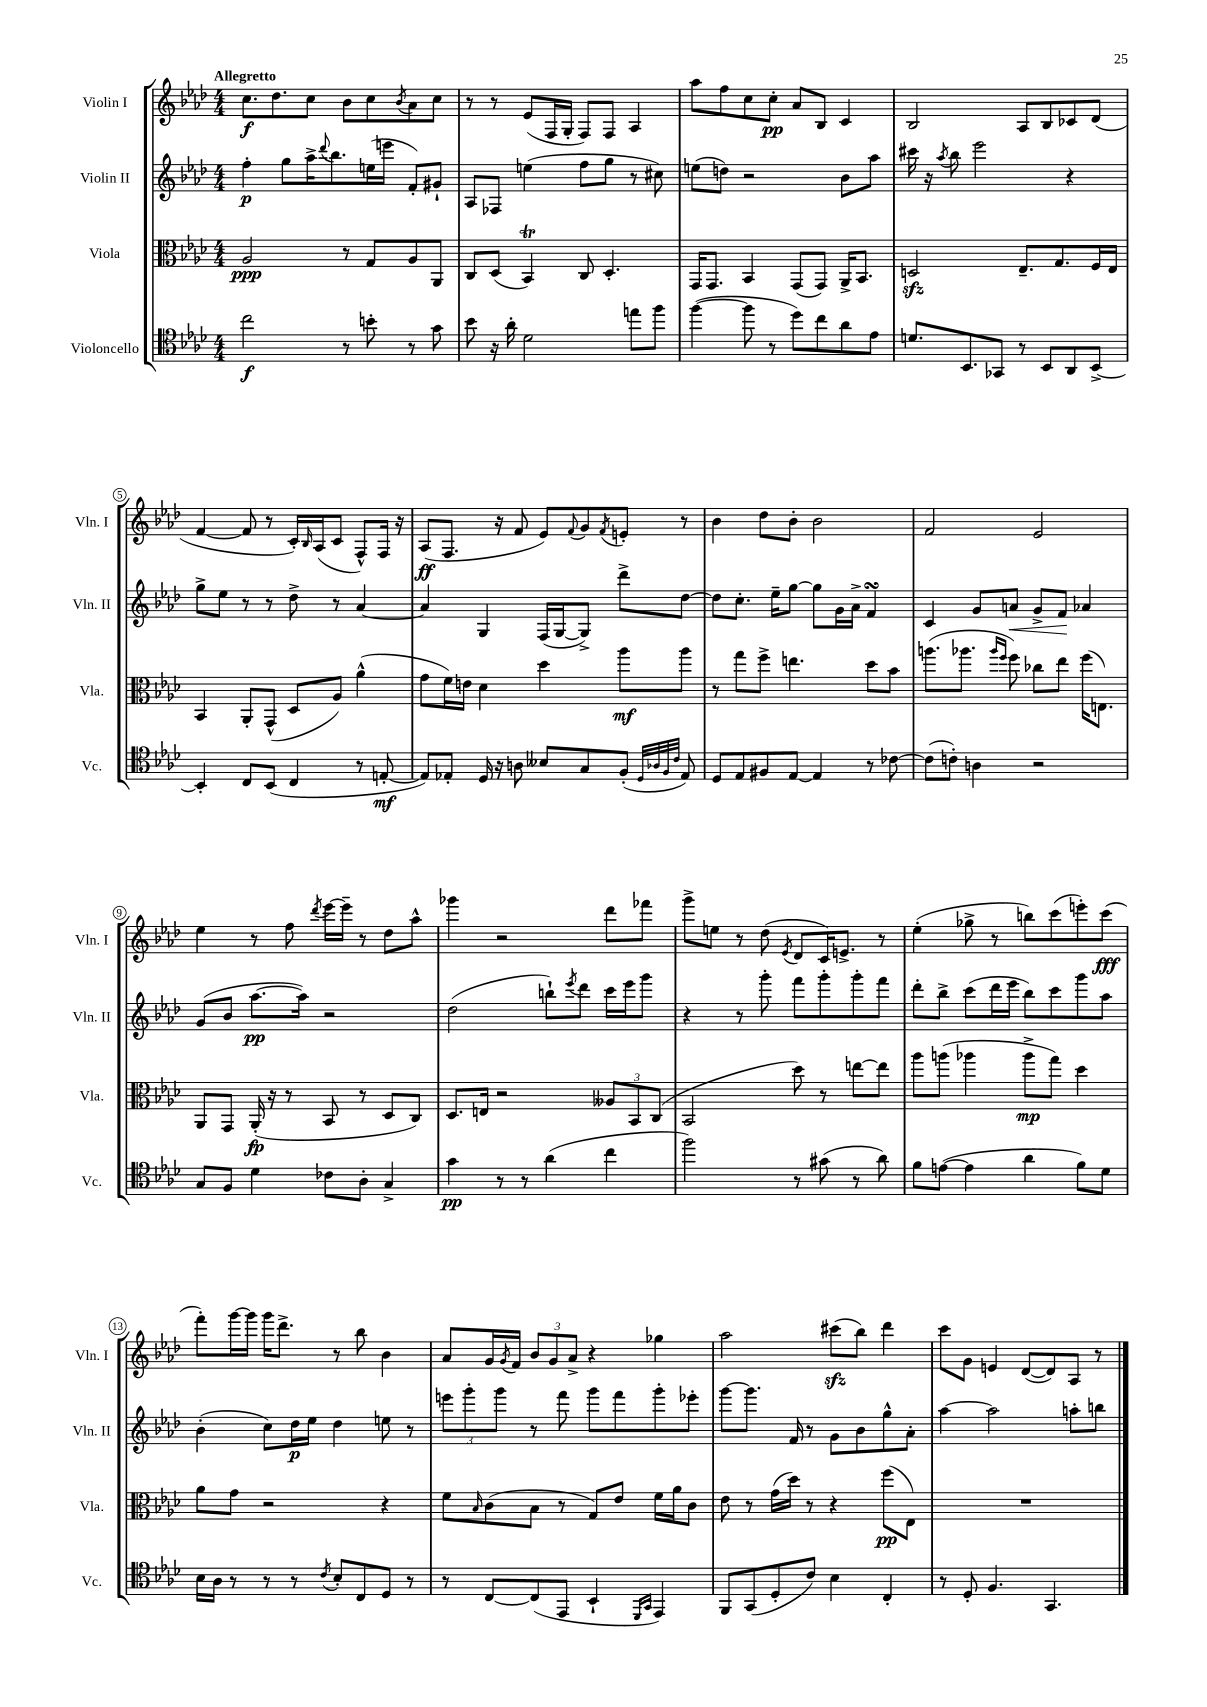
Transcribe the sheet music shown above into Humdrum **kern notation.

**kern	**dynam	**kern	**dynam	**kern	**dynam	**kern	**dynam
*part4	*part4	*part3	*part3	*part2	*part2	*part1	*part1
*staff4	*staff4	*staff3	*staff3	*staff2	*staff2	*staff1	*staff1
*I"Violoncello	*	*I"Viola	*	*I"Violin II	*	*I"Violin I	*
*I'Vc.	*	*I'Vla.	*	*I'Vln. II	*	*I'Vln. I	*
*clefC4	*	*clefC3	*	*clefG2	*	*clefG2	*
*k[b-e-a-d-]	*	*k[b-e-a-d-]	*	*k[b-e-a-d-]	*	*k[b-e-a-d-]	*
*M4/4	*	*M4/4	*	*M4/4	*	*M4/4	*
=1	=1	=1	=1	=1	=1	=1	=1
!	!	!	!	!	!	!LO:TX:a:B:t=Allegretto	!
2cc\	f	2A-/	ppp	4ff'\	p	8.cc\L	f
.	.	.	.	.	.	8.dd-\	.
.	.	.	.	8gg\L	.	.	.
.	.	.	.	16aa-^\K	.	8cc\J	.
.	.	.	.	8qqddd-/	.	.	.
.	.	.	.	8.bb-\	.	.	.
8r	.	8r	.	.	.	8b-\L	.
8bn'\	.	8G/L	.	(16een\L	.	8cc\	.
.	.	.	.	16eeen\JJ	.	.	.
.	.	.	.	.	.	8qb-/	.
8r	.	8A-/	.	8f'/L)	.	8a-\	.
8g\	.	8AA-/J	.	8g#X`/J	.	8cc\J	.
=2	=2	=2	=2	=2	=2	=2	=2
8b-\	.	8C/L	.	8A-/L	.	8r	.
16r	.	(8D-/J	.	8F-X/J	.	8r	.
16a-'\	.	.	.	.	.	.	.
2d-\	.	4BB-T/)	.	(4een\	.	(8e-/L	.
.	.	.	.	.	.	16F/L	.
.	.	.	.	.	.	16G'/JJ	.
.	.	8C/	.	8ff\L	.	8F/L)	.
.	.	4.D-'/	.	8gg\J	.	8F/J	.
8een\L	.	.	.	8r	.	4A-/	.
8ff\J	.	.	.	8cc#X\)	.	.	.
=3	=3	=3	=3	=3	=3	=3	=3
([4ff\	.	16GG/KL	.	(8een\L	.	8aa-\L	.
.	.	8.GG/J	.	.	.	.	.
.	.	.	.	8ddn\J)	.	8ff\	.
8ff\]	.	4BB-/	.	2r	.	8cc\	.
8r	.	.	.	.	.	8cc'\J	pp
8dd-\L)	.	(8GG/L	.	.	.	8a-/L	.
8cc\	.	8GG/J)	.	.	.	8B-/J	.
8a-\	.	16AA-^/KL	.	8b-\L	.	4c/	.
.	.	8.BB-/J	.	.	.	.	.
8e-\J	.	.	.	8aa-\J	.	.	.
=4	=4	=4	=4	=4	=4	=4	=4
8.dn/L	.	2Dnzz/	.	16ccc#X\	.	2B-/	.
.	.	.	.	16r	.	.	.
.	.	.	.	8qaa-/	.	.	.
.	.	.	.	8bb-\	.	.	.
8.BB-/	.	.	.	.	.	.	.
.	.	.	.	2eee-\	.	.	.
8GG-X/J	.	.	.	.	.	.	.
8r	.	8.E-~/L	.	.	.	8A-/L	.
8BB-/L	.	.	.	.	.	8B-/	.
.	.	8.G/	.	.	.	.	.
8AA-/	.	.	.	4r	.	8c-X/	.
[8BB-^/J	.	16F/L	.	.	.	(8d-/J	.
.	.	16E-/JJ	.	.	.	.	.
!!LO:LB:g=z
=5	=5	=5	=5	=5	=5	=5	=5
4BB-'/]	.	4BB-/	.	8gg^\L	.	[4f/	.
.	.	.	.	8ee-\J	.	.	.
8C/L	.	8AA-'/L	.	8r	.	8f/]	.
(8BB-/J	.	(8GG^^/J	.	8r	.	8r	.
4C/	.	8D-/L	.	8dd-^\	.	16c'/LL)	.
.	.	.	.	.	.	16qqB-/	.
.	.	.	.	.	.	(16A-/J	.
.	.	8A-/J)	.	8r	.	8c/J	.
8r	.	(4a-^^\	.	[4a-/	.	8F^^/L)	.
[8En'/	mf	.	.	.	.	16F/Jk	.
.	.	.	.	.	.	16r	.
=6	=6	=6	=6	=6	=6	=6	=6
8E/L])	.	8g\L	.	4a-/]	.	(8A-/L	ff
8E-X'/J	.	16f\L)	.	.	.	8.F/J	.
.	.	16en\JJ	.	.	.	.	.
16D-/	.	4d-\	.	4G/	.	.	.
16r	.	.	.	.	.	16r	.
8An\	.	.	.	.	.	8f/	.
8B--X/L	.	4dd-\	.	(16F/LL	.	8e-/L)	.
.	.	.	.	[16G/J	.	.	.
.	.	.	.	.	.	8qqf/	.
8G/	.	.	.	8G^/J])	.	8g/	.
.	.	.	.	.	.	8qf/	.
(8F'/J	.	8aa-\L	mf	8ddd-^\L	.	8en'/J	.
32qqD-/LLL	.	.	.	.	.	.	.
32qqA-X/	.	.	.	.	.	.	.
32qqF/	.	.	.	.	.	.	.
32qqc/JJJ	.	.	.	.	.	.	.
8E-/)	.	8aa-\J	.	[8dd-\J	.	8r	.
=7	=7	=7	=7	=7	=7	=7	=7
8D-/L	.	8r	.	8dd-\L]	.	4b-\	.
8E-/	.	8gg\L	.	8.cc'\J	.	.	.
8F#X/	.	8ff^\J	.	.	.	8dd-\L	.
.	.	.	.	16ee-~\KL	.	.	.
[8E-/J	.	4.een\	.	[8gg\J	.	8b-'\J	.
4E-/]	.	.	.	8gg\L]	.	2b-\	.
.	.	.	.	16g\L	.	.	.
.	.	.	.	16a-^\JJ	.	.	.
8r	.	8dd-\L	.	4fsSSS/	.	.	.
[8c-X\	.	8b-\J	.	.	.	.	.
=8	=8	=8	=8	=8	=8	=8	=8
(8c-\L]	.	(8.aan\L	.	4c/	.	2f/	.
8cn'\J)	.	.	.	.	.	.	.
.	.	8.aa-X\J	.	.	.	.	.
4An\	.	.	.	8g/L	.	.	.
.	.	16qqaa-/LL	.	.	.	.	.
.	.	16qqff/JJ	.	.	.	.	.
!	!	!	!	!	!LO:HP:b	!	!
.	.	8ff\)	.	8an/J	<	.	.
2r	.	8cc-X\L	.	8g^/L	.	2e-/	.
.	.	8ee-\J	.	8f/J	.	.	.
.	.	(16ff\KL	.	4a-X/	[	.	.
.	.	8.En\J)	.	.	.	.	.
!!LO:LB:g=z
=9	=9	=9	=9	=9	=9	=9	=9
8G/L	.	8AA-/L	.	(8g/L	.	4ee-\	.
8F/J	.	8GG/J	.	8b-/J	.	.	.
4d-\	.	(16AA-'/	fp	[8.aa-\L	pp	8r	.
.	.	16r	.	.	.	.	.
.	.	8r	.	.	.	8ff\	.
.	.	.	.	16aa-\Jk])	.	.	.
.	.	.	.	.	.	8qddd-/	.
8c-X\L	.	8BB-/	.	2r	.	[16eee-\LL	.
.	.	.	.	.	.	16eee-~\JJ]	.
8A-'\J	.	8r	.	.	.	8r	.
4G^/	.	8D-/L	.	.	.	8dd-\L	.
.	.	8C/J)	.	.	.	8aa-^^\J	.
=10	=10	=10	=10	=10	=10	=10	=10
4g\	pp	8.D-/L	.	(2dd-\	.	4ggg-X\	.
.	.	16En/Jk	.	.	.	.	.
8r	.	2r	.	.	.	2r	.
8r	.	.	.	.	.	.	.
(4a-\	.	.	.	8bbn`\L)	.	.	.
.	.	.	.	8qeee-/	.	.	.
.	.	.	.	8ddd-\J	.	.	.
4cc\	.	12A--X/L	.	16ccc\LL	.	8ddd-\L	.
.	.	.	.	16eee-\J	.	.	.
.	.	12BB-/	.	.	.	.	.
.	.	.	.	8ggg\J	.	8fff-X\J	.
.	.	(12C/J	.	.	.	.	.
=11	=11	=11	=11	=11	=11	=11	=11
2ff\)	.	2BB-/	.	4r	.	8ggg^\L	.
.	.	.	.	.	.	8een\J	.
.	.	.	.	8r	.	8r	.
.	.	.	.	8ggg'\	.	(8dd-\	.
.	.	.	.	.	.	8qe-/	.
8r	.	8dd-\)	.	8fff\L	.	8d-/L	.
(8g#X\	.	8r	.	8ggg'\	.	16c/K)	.
.	.	.	.	.	.	8.en^/J	.
8r	.	[8een\L	.	8ggg'\	.	.	.
8a-\)	.	8ee\J]	.	8fff\J	.	8r	.
=12	=12	=12	=12	=12	=12	=12	=12
8f\L	.	8aa-\L	.	8ddd-'\L	.	(4ee-'\	.
([8en\J	.	(8aan\J	.	8bb-^\J	.	.	.
4e\]	.	4aa-X\	.	(8ccc\L	.	8gg-X^\	.
.	.	.	.	16ddd-\L	.	8r	.
.	.	.	.	16eee-\JJ	.	.	.
4a-\	.	8aa-^\L	mp	8bb-\L)	.	8bbn\L)	.
.	.	8gg\J)	.	8ccc\	.	(8ccc\	.
8f\L)	.	4dd-\	.	8ggg\	.	8eeen'\)	.
8d-\J	.	.	.	8aa-\J	.	(8ccc\J	fff
!!LO:LB:g=z
=13	=13	=13	=13	=13	=13	=13	=13
16B-\LL	.	8a-\L	.	(4b-'\	.	8fff'\L)	.
16A-\JJ	.	.	.	.	.	.	.
8r	.	8g\J	.	.	.	[16ggg\L	.
.	.	.	.	.	.	16ggg\JJ]	.
8r	.	2r	.	8cc\L)	.	16ggg\KL	.
.	.	.	.	.	.	8.ddd-^\J	.
8r	.	.	.	16dd-\L	p	.	.
.	.	.	.	16ee-\JJ	.	.	.
8qc/	.	.	.	.	.	.	.
8B-'/L	.	.	.	4dd-\	.	8r	.
8C/	.	.	.	.	.	8bb-\	.
8D-/J	.	4r	.	8een\	.	4b-\	.
8r	.	.	.	8r	.	.	.
=14	=14	=14	=14	=14	=14	=14	=14
8r	.	8f\L	.	12eeen\L	.	8a-/L	.
.	.	.	.	12ggg'\	.	.	.
.	.	16qqB-/	.	.	.	.	.
[8C/L	.	(8c\	.	.	.	16g/L	.
.	.	.	.	12ggg\J	.	.	.
.	.	.	.	.	.	8qg/	.
.	.	.	.	.	.	16f/JJ	.
(8C/]	.	8B-\J	.	8r	.	12b-/L	.
.	.	.	.	.	.	12g/	.
8EE-/J	.	8r	.	8fff\	.	.	.
.	.	.	.	.	.	12a-^/J	.
4BB-`/	.	8G/L)	.	8ggg\L	.	4r	.
.	.	8e-/J	.	8fff\	.	.	.
16qqDD-/LL	.	.	.	.	.	.	.
16qqGG/JJ	.	.	.	.	.	.	.
4EE-/)	.	16f\LL	.	8ggg'\	.	4gg-X\	.
.	.	16a-\J	.	.	.	.	.
.	.	8c\J	.	8eee-X'\J	.	.	.
=15	=15	=15	=15	=15	=15	=15	=15
8FF/L	.	8e-\	.	[8ggg\L	.	2aa-\	.
(8GG/	.	8r	.	8.ggg\J]	.	.	.
8D-'/	.	(16g\LL	.	.	.	.	.
.	.	16dd-\JJ)	.	16f/	.	.	.
8c/J)	.	8r	.	8r	.	.	.
4B-\	.	4r	.	8g\L	.	(8ccc#Xzz\L	.
.	.	.	.	8b-\	.	8bb-\J)	.
4C'/	.	(8ff\L	pp	8gg^^\	.	4ddd-\	.
.	.	8E-\J)	.	8a-'\J	.	.	.
=16	=16	=16	=16	=16	=16	=16	=16
8r	.	1r	.	[4aa-\	.	8ccc\L	.
8D-'/	.	.	.	.	.	8g\J	.
4.F/	.	.	.	2aa-\]	.	4en/	.
.	.	.	.	.	.	([8d-/L	.
4.GG/	.	.	.	.	.	8d-/])	.
.	.	.	.	8aan'\L	.	8A-/J	.
.	.	.	.	8bbn\J	.	8r	.
==	==	==	==	==	==	==	==
*-	*-	*-	*-	*-	*-	*-	*-
